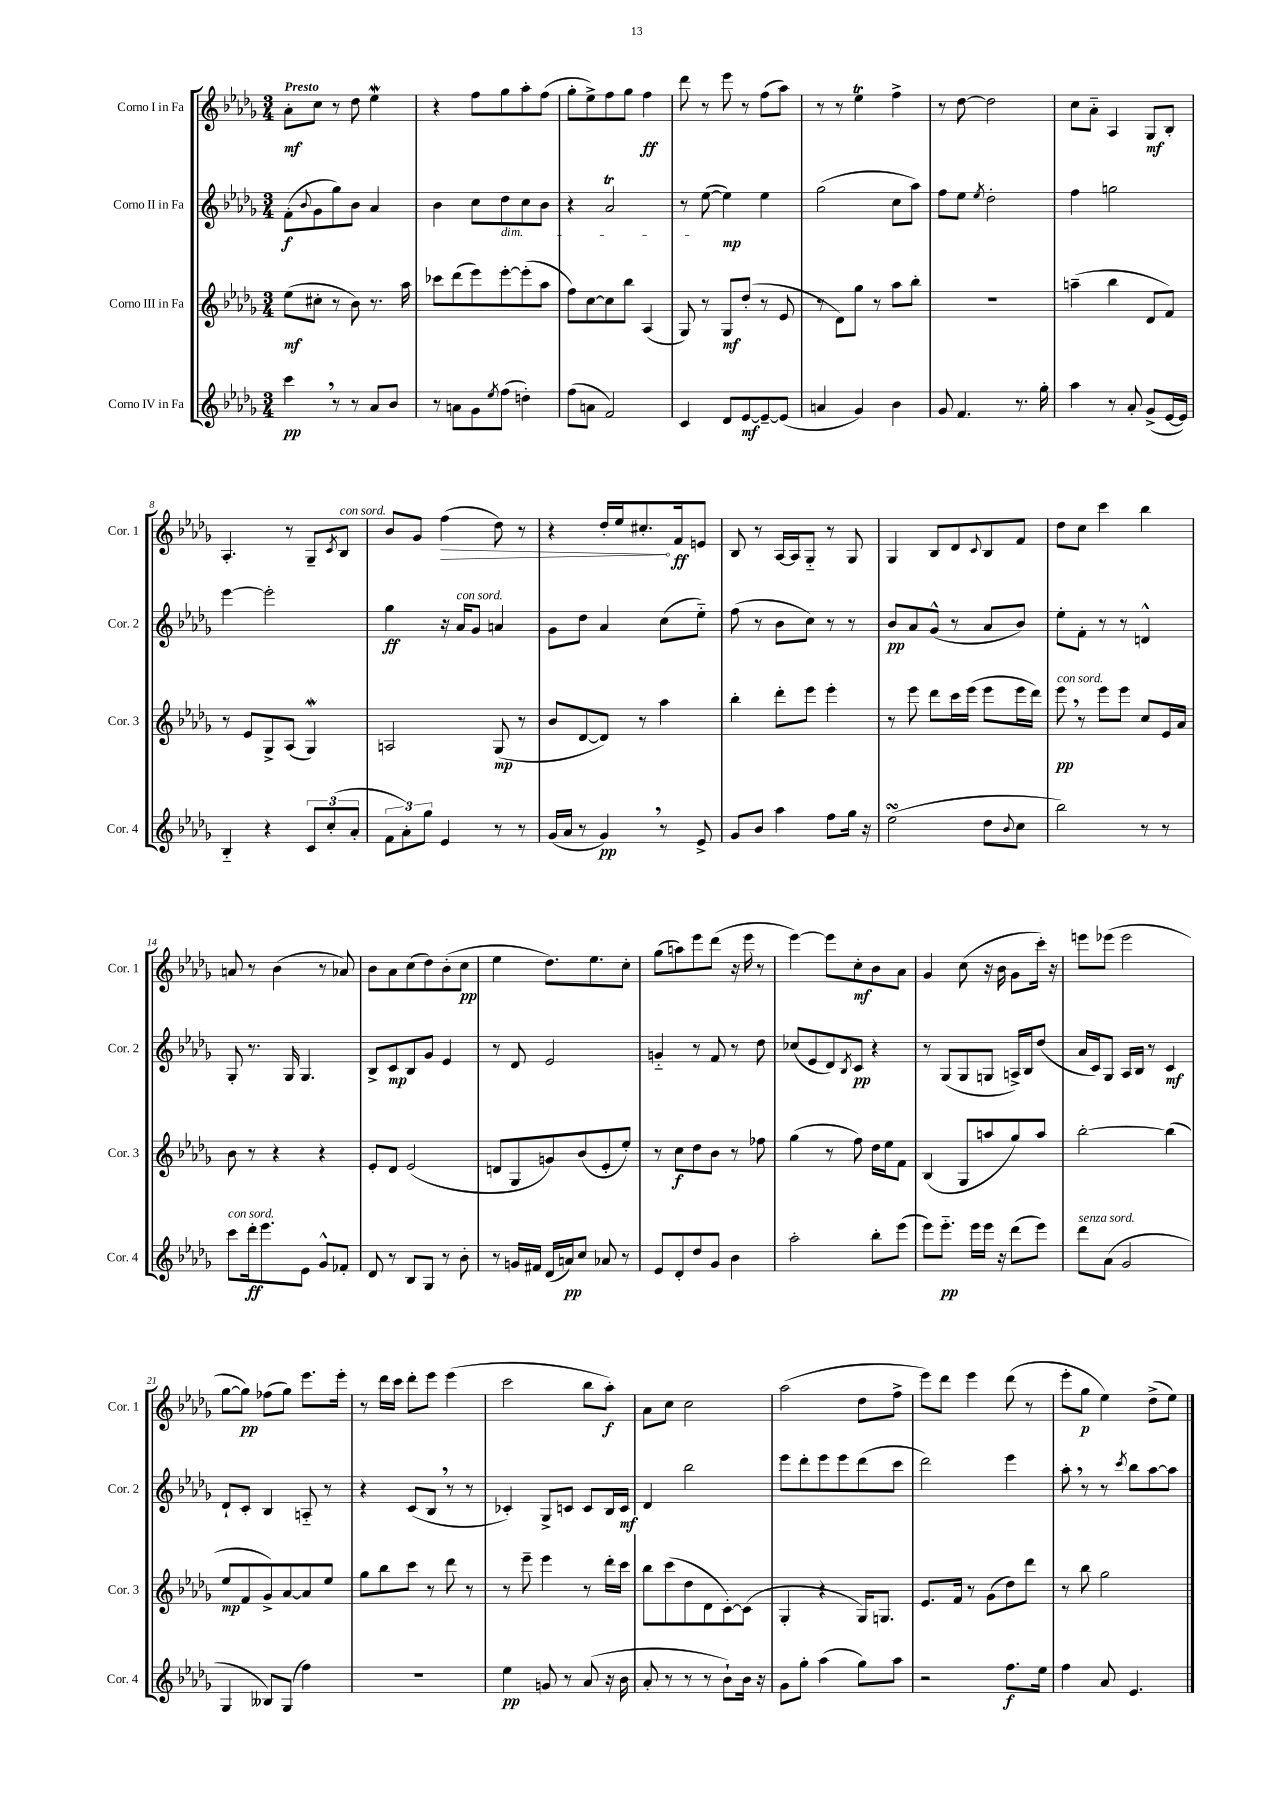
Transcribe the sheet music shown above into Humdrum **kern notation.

**kern	**dynam	**kern	**dynam	**kern	**dynam	**kern	**dynam
*part4	*part4	*part3	*part3	*part2	*part2	*part1	*part1
*staff4	*staff4	*staff3	*staff3	*staff2	*staff2	*staff1	*staff1
*I"Corno IV in Fa	*	*I"Corno III in Fa	*	*I"Corno II in Fa	*	*I"Corno I in Fa	*
*I'Cor. 4	*	*I'Cor. 3	*	*I'Cor. 2	*	*I'Cor. 1	*
*clefG2	*	*clefG2	*	*clefG2	*	*clefG2	*
*k[b-e-a-d-g-]	*	*k[b-e-a-d-g-]	*	*k[b-e-a-d-g-]	*	*k[b-e-a-d-g-]	*
*M3/4	*	*M3/4	*	*M3/4	*	*M3/4	*
=1	=1	=1	=1	=1	=1	=1	=1
!	!	!	!	!	!	!LO:TX:a:B:t=Presto	!
4ccc,\	pp	(8ee-\L	mf	(8f'\L	f	8a-'\L	mf
.	.	.	.	8qqb-/	.	.	.
.	.	8cc#X'\J	.	8g-\	.	8cc\J	.
8r	.	8r	.	8gg-\)	.	8r	.
8r	.	8b-\)	.	8b-\J	.	8dd-\	.
8a-/L	.	8.r	.	4a-/	.	4ee-W\	.
8b-/J	.	.	.	.	.	.	.
.	.	16aa-\	.	.	.	.	.
=2	=2	=2	=2	=2	=2	=2	=2
8r	.	8ccc-X\L	.	4b-\	.	4r	.
8an\L	.	(8ddd-\	.	.	.	.	.
8g-\	.	8eee-\)	.	8cc\L	.	8ff\L	.
8qee-/	.	.	.	.	.	.	.
!	!	!	!	!LO:TX:b:i:t=dim.	!	!	!
(8ff\J	.	[8eee-'\	.	8dd-\	.	8gg-\	.
4ddn'\)	.	(8eee-'\]	.	8cc\	.	8aa-'\	.
.	.	8aa-\J	.	8b-\J	.	(8ff\J	.
=3	=3	=3	=3	=3	=3	=3	=3
(8ff\L	.	8ff\L)	.	4r	.	8gg-'\L	.
8an\J	.	[8cc\	.	.	.	8ee-^\)	.
2f/)	.	8cc\]	.	2a-T/	.	8ff\	.
.	.	8bb-\J	.	.	.	8gg-\J	.
.	.	(4A-/	.	.	.	4ff\	ff
=4	=4	=4	=4	=4	=4	=4	=4
4c/	.	8G-/)	.	8r	.	8ddd-\	.
.	.	8r	.	([8ee-\	.	8r	.
8d-/L	.	8G-/L	mf	4ee-\])	mp	8eee-\	.
[8e-/	mf	(8dd-'/J	.	.	.	8r	.
8e-~/_	.	8r	.	4ee-\	.	(8ff\L	.
(8e-/J]	.	8e-/	.	.	.	8aa-\J)	.
=5	=5	=5	=5	=5	=5	=5	=5
4an/	.	8r	.	(2gg-\	.	8r	.
.	.	8d-\L)	.	.	.	8r	.
4g-/)	.	8gg-\J	.	.	.	4ee-T\	.
.	.	8r	.	.	.	.	.
4b-\	.	8aa-\L	.	8cc\L	.	4ff^\	.
.	.	8bb-'\J	.	8aa-\J)	.	.	.
=6	=6	=6	=6	=6	=6	=6	=6
8g-/	.	2.r	.	8ff\L	.	8r	.
4.f/	.	.	.	8ee-\J	.	[8dd-\	.
.	.	.	.	8qee-/	.	.	.
.	.	.	.	2dd-'\	.	2dd-\]	.
8.r	.	.	.	.	.	.	.
16gg-'\	.	.	.	.	.	.	.
=7	=7	=7	=7	=7	=7	=7	=7
4aa-\	.	(4aan~\	.	4ff\	.	8cc\L	.
.	.	.	.	.	.	8a-\J	.
8r	.	4bb-\	.	2ggn\	.	4A-/	.
8a-'/	.	.	.	.	.	.	.
(8g-^/L	.	8d-/L	.	.	.	8G-/L	mf
[16e-/L	.	8f/J)	.	.	.	8B-'/J	.
16e-/JJ])	.	.	.	.	.	.	.
!!LO:LB:g=z
=8	=8	=8	=8	=8	=8	=8	=8
4B-/	.	8r	.	[4eee-\	.	4.A-'/	.
.	.	8e-/L	.	.	.	.	.
4r	.	8G-^/	.	2eee-'\]	.	.	.
.	.	(8A-/J	.	.	.	8r	.
12c/L	.	4G-w/)	.	.	.	8G-~/L	.
(12cc'/	.	.	.	.	.	.	.
.	.	.	.	.	.	8qc/	.
!	!	!	!	!	!	!LO:TX:a:i:t=con sord.	!
.	.	.	.	.	.	8B-/J	.
12a-'/J	.	.	.	.	.	.	.
=9	=9	=9	=9	=9	=9	=9	=9
12f\L	.	2An/	.	4gg-\	ff	8b-/L	.
12a-'\)	.	.	.	.	.	.	.
.	.	.	.	.	.	8g-/J	.
12gg-\J	.	.	.	.	.	.	.
!	!	!	!	!	!	!	!LO:HP:b
4e-/	.	.	.	16r	.	(4ff\	>
!	!	!	!	!LO:TX:a:i:t=con sord.	!	!	!
.	.	.	.	16a-/KL	.	.	.
.	.	.	.	8g-/J	.	.	.
8r	.	(8G-/	mp	4an/	.	8dd-\)	.
8r	.	8r	.	.	.	8r	.
=10	=10	=10	=10	=10	=10	=10	=10
(16g-/LL	.	8b-/L	.	8g-\L	.	4r	.
16a-/JJ	.	.	.	.	.	.	.
8r	.	[8d-/	.	8dd-\J	.	.	.
4g-,/)	pp	8d-/J])	.	4a-/	.	16dd-'/LL	.
.	.	.	.	.	.	16ee-/J	.
.	.	8r	.	.	.	8.cc#X'/	.
8r	.	4aa-\	.	(8cc\L	.	.	.
.	.	.	.	.	.	16f/k	] ff
8e-^/	.	.	.	8ee-\J)	.	8en/J	.
=11	=11	=11	=11	=11	=11	=11	=11
8g-/L	.	4bb-'\	.	(8ff\	.	8B-/	.
8b-/J	.	.	.	8r	.	8r	.
4aa-\	.	8ddd-'\L	.	8b-\L	.	[16A-/LL	.
.	.	.	.	.	.	16A-/J]	.
.	.	8eee-\J	.	8cc\J)	.	8G-/J	.
8ff\L	.	4eee-'\	.	8r	.	8r	.
16gg-\Jk	.	.	.	8r	.	8G-/	.
16r	.	.	.	.	.	.	.
=12	=12	=12	=12	=12	=12	=12	=12
(2ee-sSSS\	.	8r	.	8b-/L	pp	4G-/	.
.	.	8eee-\	.	8a-/	.	.	.
.	.	8ddd-\L	.	(8g-^^/J	.	8B-/L	.
.	.	16ccc\L	.	8r	.	8d-/	.
.	.	(16eee-\JJ	.	.	.	.	.
.	.	.	.	.	.	8qqc/	.
8dd-\L	.	8eee-\L	.	8a-/L	.	8B-/	.
8qqb-/	.	.	.	.	.	.	.
8cc\J	.	16eee-\L	.	8b-/J)	.	8f/J	.
.	.	16ddd-\JJ)	.	.	.	.	.
=13	=13	=13	=13	=13	=13	=13	=13
!	!	!LO:TX:a:i:t=con sord.	!	!	!	!	!
2bb-\)	.	8eee-,\	pp	8ee-'\L	.	8dd-\L	.
.	.	8r	.	8f'\J	.	8cc\J	.
.	.	8eee-\L	.	8r	.	4ccc\	.
.	.	8eee-\J	.	8r	.	.	.
8r	.	8cc/L	.	4dn^^/	.	4bb-\	.
8r	.	16e-/L	.	.	.	.	.
.	.	16a-/JJ	.	.	.	.	.
!!LO:LB:g=z
=14	=14	=14	=14	=14	=14	=14	=14
!LO:TX:a:i:t=con sord.	!	!	!	!	!	!	!
8ccc\L	.	8b-\	.	8G-'/	.	8an/	.
16ddd-'\k	ff	8r	.	8.r	.	8r	.
8.eee-\	.	.	.	.	.	.	.
.	.	4r	.	.	.	(4b-\	.
.	.	.	.	16G-/	.	.	.
8e-\J	.	.	.	4.G-/	.	.	.
8g-^^/L	.	4r	.	.	.	8r	.
8f-X'/J	.	.	.	.	.	8a-X/)	.
=15	=15	=15	=15	=15	=15	=15	=15
8d-/	.	8e-'/L	.	8B-^/L	.	8b-\L	.
8r	.	8d-/J	.	8c/	mp	8a-\	.
8B-/L	.	(2e-/	.	8B-/	.	(8cc\	.
8G-/J	.	.	.	8g-/J	.	8dd-\)	.
8r	.	.	.	4e-/	.	(8b-'\	.
8b-'\	.	.	.	.	.	8cc\J	pp
=16	=16	=16	=16	=16	=16	=16	=16
8r	.	8dn/L	.	8r	.	4ee-\	.
16gn/LL	.	8G-/	.	8d-/	.	.	.
16f#X/JJ	.	.	.	.	.	.	.
(16d-/LL	.	8gn/)	.	2e-/	.	8.dd-\L)	.
16an/J)	pp	.	.	.	.	.	.
8cc/J	.	(8b-/	.	.	.	.	.
.	.	.	.	.	.	8.ee-\	.
8a-X/	.	8e-'/	.	.	.	.	.
8r	.	8ee-'/J)	.	.	.	8cc'\J	.
=17	=17	=17	=17	=17	=17	=17	=17
8e-/L	.	8r	.	4gn/	.	(8gg-\L	.
8d-'/	.	8cc\L	f	.	.	8aan\)	.
8dd-/	.	8dd-\	.	8r	.	8eee-\	.
8g-/J	.	8b-\J	.	8f/	.	(8ddd-\J	.
4b-\	.	8r	.	8r	.	16r	.
.	.	.	.	.	.	16eee-\	.
.	.	8ff-X\	.	8dd-\	.	8r	.
=18	=18	=18	=18	=18	=18	=18	=18
2aa-'\	.	(4gg-\	.	(8cc-X/L	.	[4eee-\)	.
.	.	.	.	8e-/	.	.	.
.	.	8r	.	8d-/)	.	8eee-\L]	.
.	.	.	.	8qB-/	.	.	.
.	.	8ff\)	.	8c/J	pp	8cc'\	mf
8bb-'\L	.	16dd-\LL	.	4r	.	8b-\	.
.	.	16ee-\J	.	.	.	.	.
(8eee-\J	.	8f\J	.	.	.	8a-\J	.
=19	=19	=19	=19	=19	=19	=19	=19
8eee-\L)	.	(4B-/	.	8r	.	4g-/	.
8.eee-\J	pp	.	.	(8G-/L	.	.	.
.	.	8G-/L	.	8G-/	.	(8cc\	.
16eee-\LL	.	.	.	.	.	.	.
16eee-\JJ	.	8aan/	.	8Gn/J	.	16r	.
16r	.	.	.	.	.	16b-\	.
(8ddd-\L	.	8gg-/)	.	16An^/LL)	.	8g-\L	.
.	.	.	.	16B-/J	.	.	.
8eee-\J)	.	8aa/J	.	(8dd-/J	.	16ccc'\Jk)	.
.	.	.	.	.	.	16r	.
=20	=20	=20	=20	=20	=20	=20	=20
!LO:TX:a:i:t=senza sord.	!	!	!	!	!	!	!
8ddd-\L	.	[2bb-'\	.	16a-/LL	.	8eeen\L	.
.	.	.	.	16c/J)	.	.	.
(8a-\J	.	.	.	8G-/J	.	(8eee-X\J	.
2g-/	.	.	.	16A-/LL	.	2eee-\	.
.	.	.	.	16B-/JJ	.	.	.
.	.	.	.	8r	.	.	.
.	.	(4bb-\]	.	4c/	mf	.	.
!!LO:LB:g=z
=21	=21	=21	=21	=21	=21	=21	=21
4G-/	.	8ee-/L	mp	8d-`/L	.	[8gg-\L	.
.	.	8f/	.	8c'/J	.	8gg-\J])	pp
8B--X/L)	.	8g-^/)	.	4B-/	.	(8ff-X\L	.
(8G-/J	.	[8a-/	.	.	.	8gg-\J)	.
4ff\)	.	8a-/]	.	8An/	.	8.eee-\L	.
.	.	8ee-/J	.	8r	.	.	.
.	.	.	.	.	.	16eee-'\Jk	.
=22	=22	=22	=22	=22	=22	=22	=22
2.r	.	8gg-\L	.	4r	.	8r	.
.	.	8bb-\	.	.	.	16ddd-\LL	.
.	.	.	.	.	.	16ccc\JJ	.
.	.	8ccc\J	.	(8c/L	.	8ddd-'\L	.
.	.	8r	.	8B-,/J	.	8eee-\J	.
.	.	8ddd-\	.	8r	.	(4eee-\	.
.	.	8r	.	8r	.	.	.
=23	=23	=23	=23	=23	=23	=23	=23
4ee-\	pp	8r	.	4c-X'/)	.	2ccc\	.
.	.	8eee-~\	.	.	.	.	.
8gn/	.	4eee-\	.	8G-^/L	.	.	.
8r	.	.	.	8cn/J	.	.	.
(8a-/	.	8r	.	8c/L	.	8bb-\L	.
16r	.	16ddd-'\LL	.	16B-/L	.	8aa-'\J)	f
16b-\	.	16ccc\JJ	.	16c/JJ	mf	.	.
=24	=24	=24	=24	=24	=24	=24	=24
8a-'/	.	8bb-\L	.	4d-/	.	8a-\L	.
8r	.	(8ccc\	.	.	.	8cc\J	.
8r	.	8dd-\	.	2bb-\	.	2cc\	.
8r	.	8d-\	.	.	.	.	.
8b-`\L)	.	[8c'\)	.	.	.	.	.
16b-\Jk	.	(8c\J]	.	.	.	.	.
16r	.	.	.	.	.	.	.
=25	=25	=25	=25	=25	=25	=25	=25
8g-\L	.	4G-'/	.	8eee-\L	.	(2aa-\	.
8gg-'\J	.	.	.	8ddd-'\	.	.	.
(4aa-\	.	4r	.	8eee-\	.	.	.
.	.	.	.	8eee-\	.	.	.
8gg-\L)	.	16G-/KL)	.	(8ddd-\	.	8dd-\L	.
.	.	8.Gn/J	.	.	.	.	.
8aa-\J	.	.	.	8ccc\J	.	8ff^\J	.
=26	=26	=26	=26	=26	=26	=26	=26
2r	.	8.e-/L	.	2ddd-\)	.	8eee-\L)	.
.	.	.	.	.	.	8ddd-\J	.
.	.	16f/Jk	.	.	.	.	.
.	.	8r	.	.	.	4eee-\	.
.	.	(8g-\L	.	.	.	.	.
8.ff\L	f	8dd-\)	.	4eee-\	.	(8ddd-\	.
.	.	8ddd-\J	.	.	.	8r	.
16ee-\Jk	.	.	.	.	.	.	.
=27	=27	=27	=27	=27	=27	=27	=27
4ff\	.	8r	.	8aa-',\	.	8eee-'\L	.
.	.	8bb-\	.	8r	.	8gg-\J	p
8a-/	.	2gg-\	.	8r	.	4ee-\)	.
.	.	.	.	8qccc/	.	.	.
4.e-/	.	.	.	8bb-\L	.	.	.
.	.	.	.	[8aa-\	.	(8dd-^\L	.
.	.	.	.	8aa-\J]	.	8ee-\J)	.
==	==	==	==	==	==	==	==
*-	*-	*-	*-	*-	*-	*-	*-
